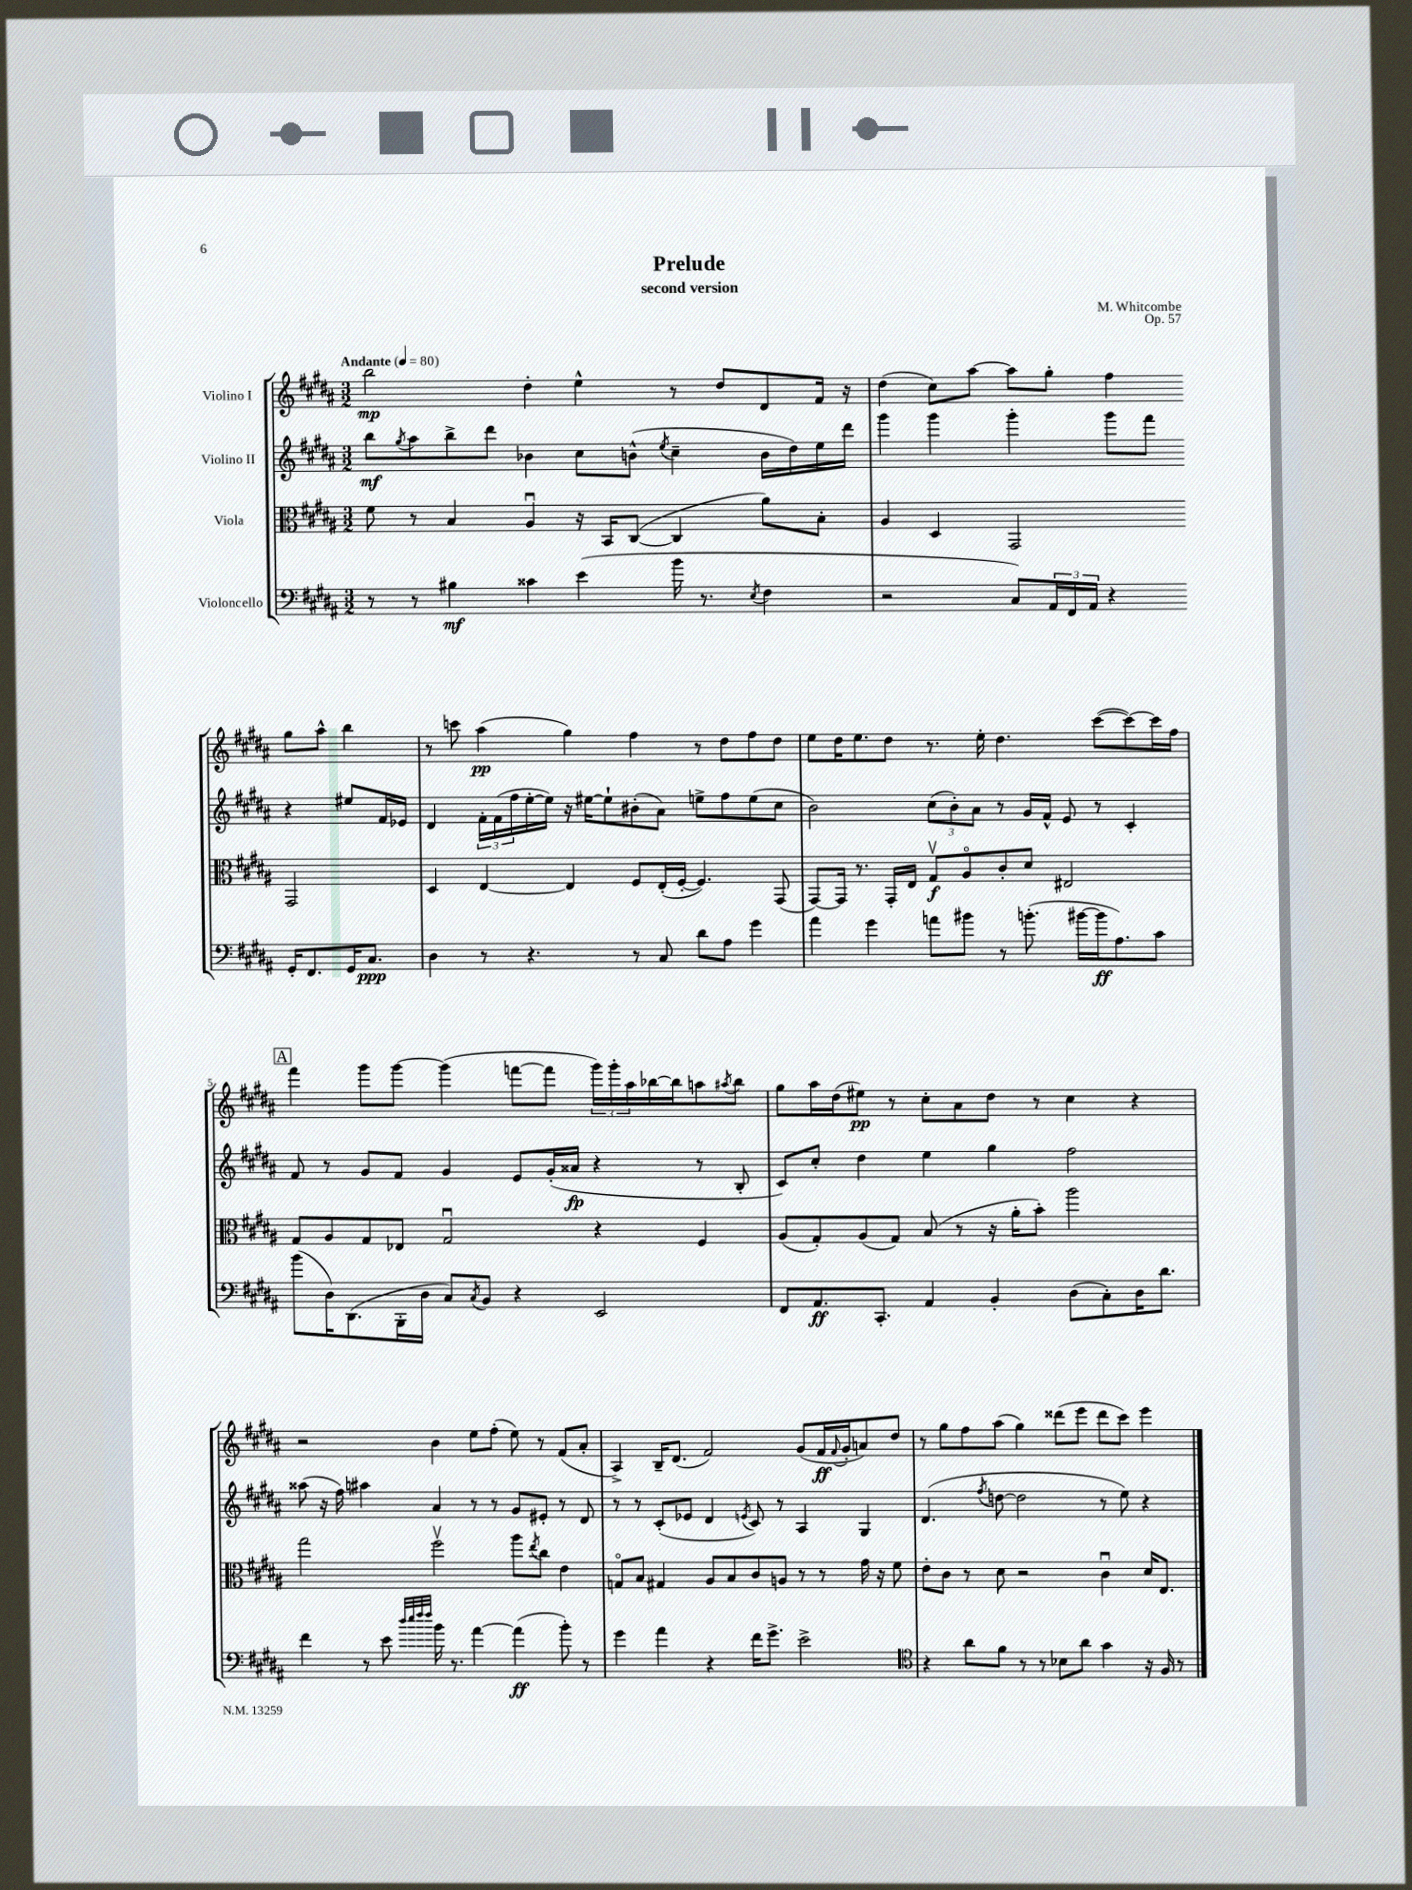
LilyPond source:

\header { title = "Prelude" composer = "M. Whitcombe" subtitle = "second version" opus = "Op. 57" }
<<
\new StaffGroup <<
\new Staff = "s0" \with { instrumentName = "Violino I" } {
    \clef treble \key b \major \numericTimeSignature \time 3/2 \tempo "Andante" 4 = 80
    b''2\mp dis''4-. e''4-^ r8 dis''8 dis'8 fis'16 r16 |
    dis''4( cis''8) ais''8~ ais''8 gis''8-. fis''4 gis''8 ais''8-^ b''4 |
    r8 c'''8 ais''4\pp( gis''4) fis''4 r8 dis''8 fis''8 dis''8 |
    e''8 dis''16 e''8. dis''8 r8. e''16-. dis''4. cis'''8~( cis'''8~) cis'''16 fis''16 |
    \mark \markup { \box "A" } fis'''4 gis'''8 gis'''8~ gis'''4( f'''8~ f'''8 \tuplet 3/2 { gis'''16) gis'''16-. ais''16 } bes''16~ bes''16 a''8 \acciaccatura { ais''8 } bes''8 |
    gis''8 ais''16 dis''16( eis''8\pp) r8 cis''8-. ais'8 dis''8 r8 cis''4 r4 |
    r2 b'4 e''8 fis''8-.( e''8) r8 fis'8( ais'8-. |
    ais4->) b16-- dis'8.( fis'2) gis'8( fis'16\ff \appoggiatura { fis'8 } gis'16-. a'8) dis''8 |
    r8 gis''8 fis''8 ais''8( gis''4) disis'''8( e'''8 disis'''8 cis'''8) e'''4 \bar "|." |
}
\new Staff = "s1" \with { instrumentName = "Violino II" } {
    \clef treble \key b \major \numericTimeSignature \time 3/2
    b''8\mf \acciaccatura { gis''8 } ais''8 b''8-> dis'''8 bes'4 cis''8 b'8-^( \acciaccatura { e''8 } cis''4-- b'16 dis''16) e''16 dis'''16 |
    gis'''4 gis'''4 gis'''4-. gis'''8 fis'''8 r4 eis''8 fis'16 ees'16 |
    dis'4 \tuplet 3/2 { fis'16-. fis'16( fis''16 } e''16~-. e''16) r16 eis''16~ eis''8-! bis'8-.( ais'8) e''8-> fis''8 e''8( cis''8 |
    b'2) \tuplet 3/2 { cis''8( b'8-.) ais'8 } r8 gis'16 fis'16-^ e'8 r8 cis'4-. |
    \mark \markup { \box "A" } fis'8 r8 gis'8 fis'8 gis'4 e'8 gis'16-.( aisis'16\fp r4 r8 b8-. |
    cis'8) cis''8-. dis''4 e''4 gis''4 fis''2 |
    aisis''8( r16 fis''16) ais''4 ais'4 r8 r8 gis'8 eis'8-. r8 dis'8 |
    r8 r8 cis'8-.( ees'8 dis'4 \acciaccatura { e'8 } cis'8) r8 ais4 gis4 |
    dis'4.( \acciaccatura { fis''8 } d''8~ d''2 r8 e''8) r4 \bar "|." |
}
\new Staff = "s2" \with { instrumentName = "Viola" } {
    \clef alto \key b \major \numericTimeSignature \time 3/2
    fis'8 r8 b4 ais4\downbow r16 b,16 cis8~( cis4 ais'8) b8-. |
    ais4 dis4 gis,2 gis,2 |
    dis4 e4~ e4 fis8 e16-.( fis16~-. fis4.) gis,8( |
    gis,8~) gis,16 r8. gis,16-. e16 gis8\upbow\f ais8\flageolet cis'8-. dis'8 eis2 |
    \mark \markup { \box "A" } gis8 ais8 gis8 ees8 gis2\downbow r4 fis4 |
    ais8( gis8-.) ais8( gis8) b8( r8 r16 ais'16-. b'8-.) ais''2 |
    gis''2 fis''2\upbow ais''8 \acciaccatura { e''8 } cis''8 e'4 |
    g8\flageolet b8 gis4 ais8 b8 cis'8 a8 r8 r8 gis'16 r16 fis'8 |
    e'8-. cis'8 r8 dis'8 r2 cis'4\downbow dis'16 e8. \bar "|." |
}
\new Staff = "s3" \with { instrumentName = "Violoncello" } {
    \clef bass \key b \major \numericTimeSignature \time 3/2
    r8 r8 bis4\mf cisis'4 e'4( b'16 r8. \acciaccatura { e8 } fis4 |
    r2 cis8) \tuplet 3/2 { ais,16 fis,16 ais,16 } r4 gis,16-. fis,8. gis,16 cis8.\ppp |
    dis4 r8 r4. r8 cis8 dis'8 ais8 gis'4 |
    ais'4 gis'4 a'8 bis'8 r8 b'8.-.( bis'16~ bis'16\ff ais8.) cis'8 |
    \mark \markup { \box "A" } b'8( dis16) dis,8.( b,,16-. dis16 cis8) \acciaccatura { cis8 } b,8 r4 e,2 |
    fis,8 ais,8.\ff cis,8.-. ais,4 b,4-. dis8( cis8-.) dis16 dis'8. |
    fis'4 r8 e'8 \grace { dis''32 e''32 fis''32 fis''32 } b'16 r8. ais'4~ ais'4\ff( b'8-.) r8 |
    gis'4 ais'4 r4 fis'16 gis'8.-> e'2-> |
    \clef tenor r4 ais'8 fis'8 r8 r8 bes8 ais'8 gis'4 r16 fis16 r8 \bar "|." |
}
>>
>>
\layout { \context { \Score \override BarNumber.break-visibility = ##(#f #t #t) barNumberVisibility = #(every-nth-bar-number-visible 5) } }
